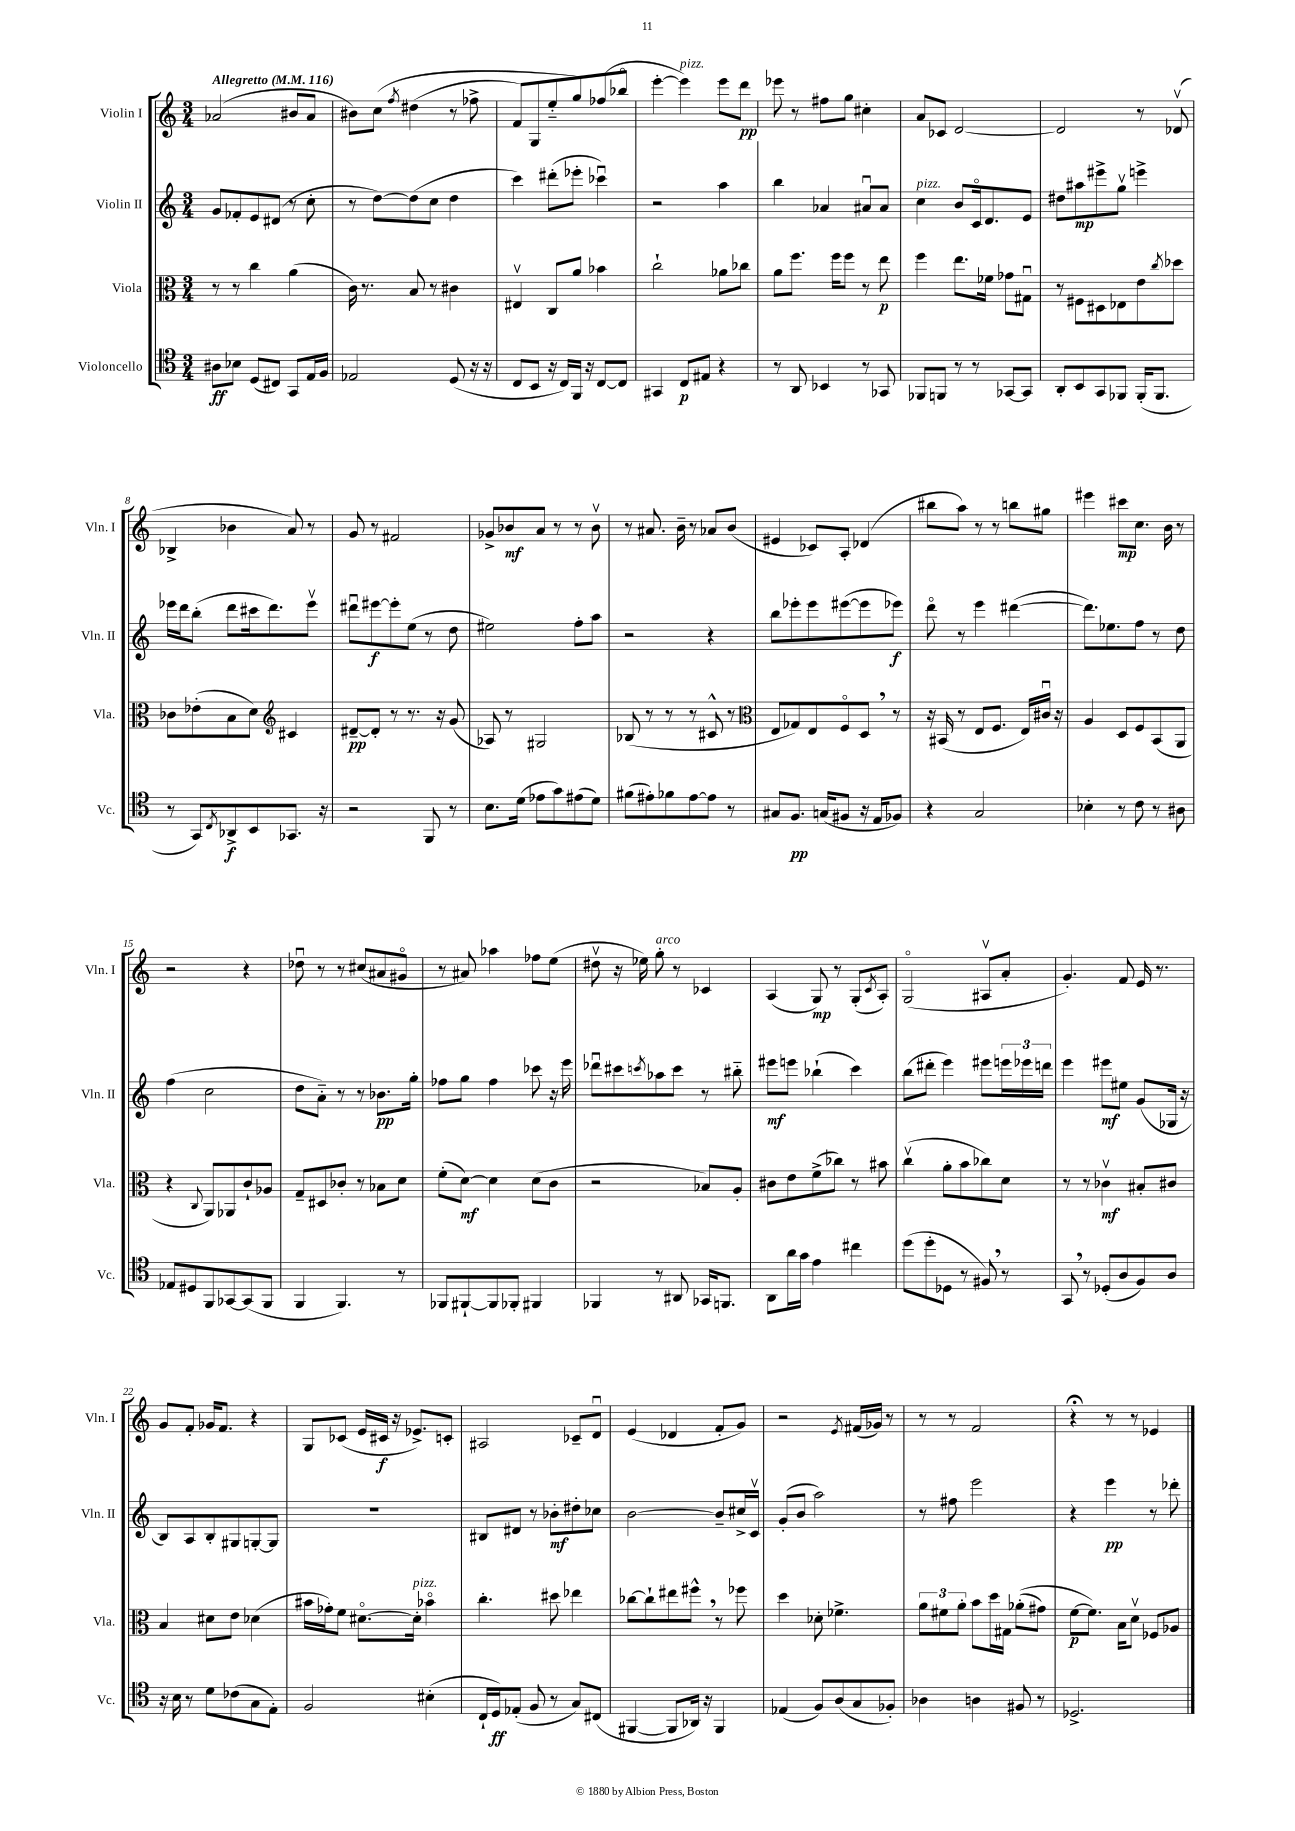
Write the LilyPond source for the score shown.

<<
\new StaffGroup <<
\new Staff = "s0" \with { instrumentName = "Violin I" shortInstrumentName = "Vln. I" } {
    \clef treble \key c \major \numericTimeSignature \time 3/4 \tempo "Allegretto" 4 = 116
    aes'2( bis'8 aes'8 |
    bis'8) c''8\( \acciaccatura { f''8 } dis''4( r8 fes''8-> |
    f'8) g8 e''8-_ g''8\) fes''8( bes''8\flageolet |
    e'''4~-. e'''4^\markup { \italic "pizz." }) e'''8 d'''8\pp |
    ees'''8 r8 fis''8 g''8 cis''4-. |
    a'8 ces'8 d'2~ |
    d'2 r8 des'8\upbow( |
    bes4-> bes'4 a'8) r8 |
    g'8 r8 fis'2 |
    ges'8-> bes'8\mf a'8 r8 r8 bes'8\upbow |
    r8 ais'8. b'16-- r8 aes'8 b'8( |
    eis'4 ces'8) a8-. des'4( |
    bis''8 a''8) r8 r8 b''8 gis''8 |
    eis'''4 cis'''8\mp c''8. b'16 r8 |
    r2 r4 |
    des''8\downbow r8 r8 cis''8( ais'8 gis'8\flageolet |
    r8 ais'8) aes''4 fes''8 e''8( |
    dis''8\upbow r16 ees''16) g''8-.^\markup { \italic "arco" } r8 ces'4 |
    a4( g8\mp) r8 g8-.( \acciaccatura { c'8 } a8-.) |
    g2\flageolet( ais8\upbow a'8-. |
    g'4.-.) f'8 e'16 r8. |
    g'8 f'8-. ges'16 f'8. r4 |
    g8 ces'8( e'16 cis'16\f r16 ees'8.->) c'8-. |
    ais2 ces'8-- d'8\downbow |
    e'4( des'4 f'8-. g'8) |
    r2 \acciaccatura { e'8 } fis'16( ges'16) r8 |
    r8 r8 f'2 |
    r4\fermata r8 r8 ees'4 \bar "|." |
}
\new Staff = "s1" \with { instrumentName = "Violin II" shortInstrumentName = "Vln. II" } {
    \clef treble \key c \major \numericTimeSignature \time 3/4
    g'8 fes'8-. e'8 dis'8( r8 c''8-. |
    r8 d''8~) d''8( c''8 d''4 |
    c'''4) dis'''8-.( ees'''8-. ces'''4\downbow) |
    r2 a''4 |
    b''4 aes'4 ais'8\downbow ais'8 |
    c''4^\markup { \italic "pizz." } b'8 c'16\flageolet d'8. e'8 |
    dis''8 ais''8\mp eis'''8-> g''8\upbow e'''4-> |
    ees'''16 d'''16 b''8-.( d'''8 cis'''16 d'''8.) ees'''8\upbow |
    dis'''8\downbow eis'''8~\f eis'''8-. e''8( r8 d''8 |
    eis''2) f''8-. a''8 |
    r2 r4 |
    b''8 ees'''8-. ees'''8 eis'''8~( eis'''8 ees'''8\f) |
    d'''8\flageolet r8 e'''4 dis'''4~( |
    dis'''8.) ees''8. f''8 r8 d''8 |
    f''4( c''2 |
    d''8 a'8-_) r8 r8 bes'8.\pp g''16-. |
    fes''8 g''8 fes''4 ces'''8 r16 e'''16 |
    des'''8\downbow cis'''8 \acciaccatura { c'''8 } aes''8 c'''8 r8 bis''8-_ |
    eis'''8\mf e'''8 bes''4-!( c'''4) |
    b''8( dis'''8-. e'''4) eis'''8 \tuplet 3/2 { e'''16 ees'''16 d'''16 } |
    e'''4 eis'''8\mf eis''8 g'8( ges16 r16 |
    b8) a8 b8-. gis8 g8~-. g8 |
    R2. |
    bis8 dis'8 r8 bes'8-.\mf dis''8-. ces''8 |
    b'2~ b'8-- cis''16-> c'16\upbow |
    g'8-.( b'8 a''2) |
    r8 fis''8 e'''2 |
    r4 e'''4\pp r8 des'''8-. \bar "|." |
}
\new Staff = "s2" \with { instrumentName = "Viola" shortInstrumentName = "Vla." } {
    \clef alto \key c \major \numericTimeSignature \time 3/4
    r8 r8 c''4 a'4( |
    c'16) r8. b8 r8 cis'4 |
    eis4\upbow c8 a'8 bes'4 |
    c''2-! aes'8 ces''8 |
    a'8 f''8. f''16 f''8 r8 e''8\p |
    f''4 e''8. fes'16 ges'8 gis8\downbow |
    r8 fis8 dis8 ees8 e'8 \acciaccatura { c''8 } des''8 |
    ces'8 ees'8-.( b8 d'8) \clef treble cis'4 |
    dis'8~--\pp dis'8-. r8 r8. r16 g'8( |
    aes8) r8 gis2 |
    bes8( r8 r8 r8 cis'8-^ r8 |
    \clef alto e8 ges8) e8 f8\flageolet d8 \breathe r8 |
    r16 bis,16( r8 e8 f8. e16) cis'16\downbow r16 |
    a4 d8 f8 b,8( a,8 |
    r4 \appoggiatura { c8 } a,8) aes,8 c'8-! aes8 |
    g8-- dis8 ces'8-. r8 bes8 d'8 |
    f'8-.( d'8~\mf) d'4 d'8( c'8 |
    r2 bes8) a8-. |
    cis'8 e'8 f'8->( ces''8) r8 bis'8 |
    c''4\upbow( a'8-. b'8 ces''8) d'8 |
    r8 r8 ces'4\upbow\mf bis8-. cis'8 |
    b4 dis'8 e'8 des'4( |
    bis'16 ges'16-.) f'8 dis'8.~\flageolet dis'16-.^\markup { \italic "pizz." } bes'4\flageolet |
    c''4.-. dis''8 ees''4 |
    ces''8~ ces''8-! eis''8 fis''8-^ \breathe r8 fes''8 |
    d''4 des'8-. fes'4.-> |
    \tuplet 3/2 { a'8 fis'8 a'8-. } b'8 d''16 gis16 aes'8-.(\( gis'8) |
    f'8~\p f'8.\) b16 d'8\upbow fes8 aes8 \bar "|." |
}
\new Staff = "s3" \with { instrumentName = "Violoncello" shortInstrumentName = "Vc." } {
    \clef tenor \key c \major \numericTimeSignature \time 3/4
    ais8\ff bes8 d8( cis8) g,8 e16 f16 |
    ees2 d8( r16 r16 |
    c8 b,8 r16 c16) f,16 r16 c8~ c8 |
    gis,4 c8\p eis8 r4 |
    r8 a,8 bes,4 r8 ges,8 |
    fes,8 f,8 r8 r8 ges,8~ ges,8 |
    a,8-. b,8 g,8 fes,8 fes,16-.( fes,8. |
    r8 g,8) \acciaccatura { c8 } aes,8->\f b,8 ges,8. r16 |
    r2 f,8 r8 |
    b8. d'16( ees'8 g'8) eis'8( d'8) |
    fis'8( eis'8-.) fes'8 eis'8~ eis'8 r8 |
    gis8 f8.\pp g16( fis8 r16 e16 fes8) |
    r4 g2 |
    bes4-. r8 c'8 r8 ais8 |
    ees8 dis8 f,8 ges,8~ ges,8( f,8 |
    f,4 f,4.) r8 |
    fes,8 fis,8~-! fis,8 fes,8-. fis,4 |
    fes,4 r8 ais,8 ges,16 f,8. |
    a,8 a'16 g'16 e'4 cis''4 |
    d''8( d''8-. des8 r8 fis8) \breathe r8 |
    g,8 \breathe r8 des8-.( a8 f8) a8 |
    r16 b16 r8 d'8 ces'8( g8 e8-.) |
    f2 bis4-.( |
    c16-! d16\ff) ees8-.( f8 r8 g8) cis8( |
    fis,4~ fis,8 aes,16) r16 fis,4 |
    ees4( f8) a8( g8 fes8-.) |
    aes4 a4 fis8 r8 |
    des2.-> \bar "|." |
}
>>
>>
